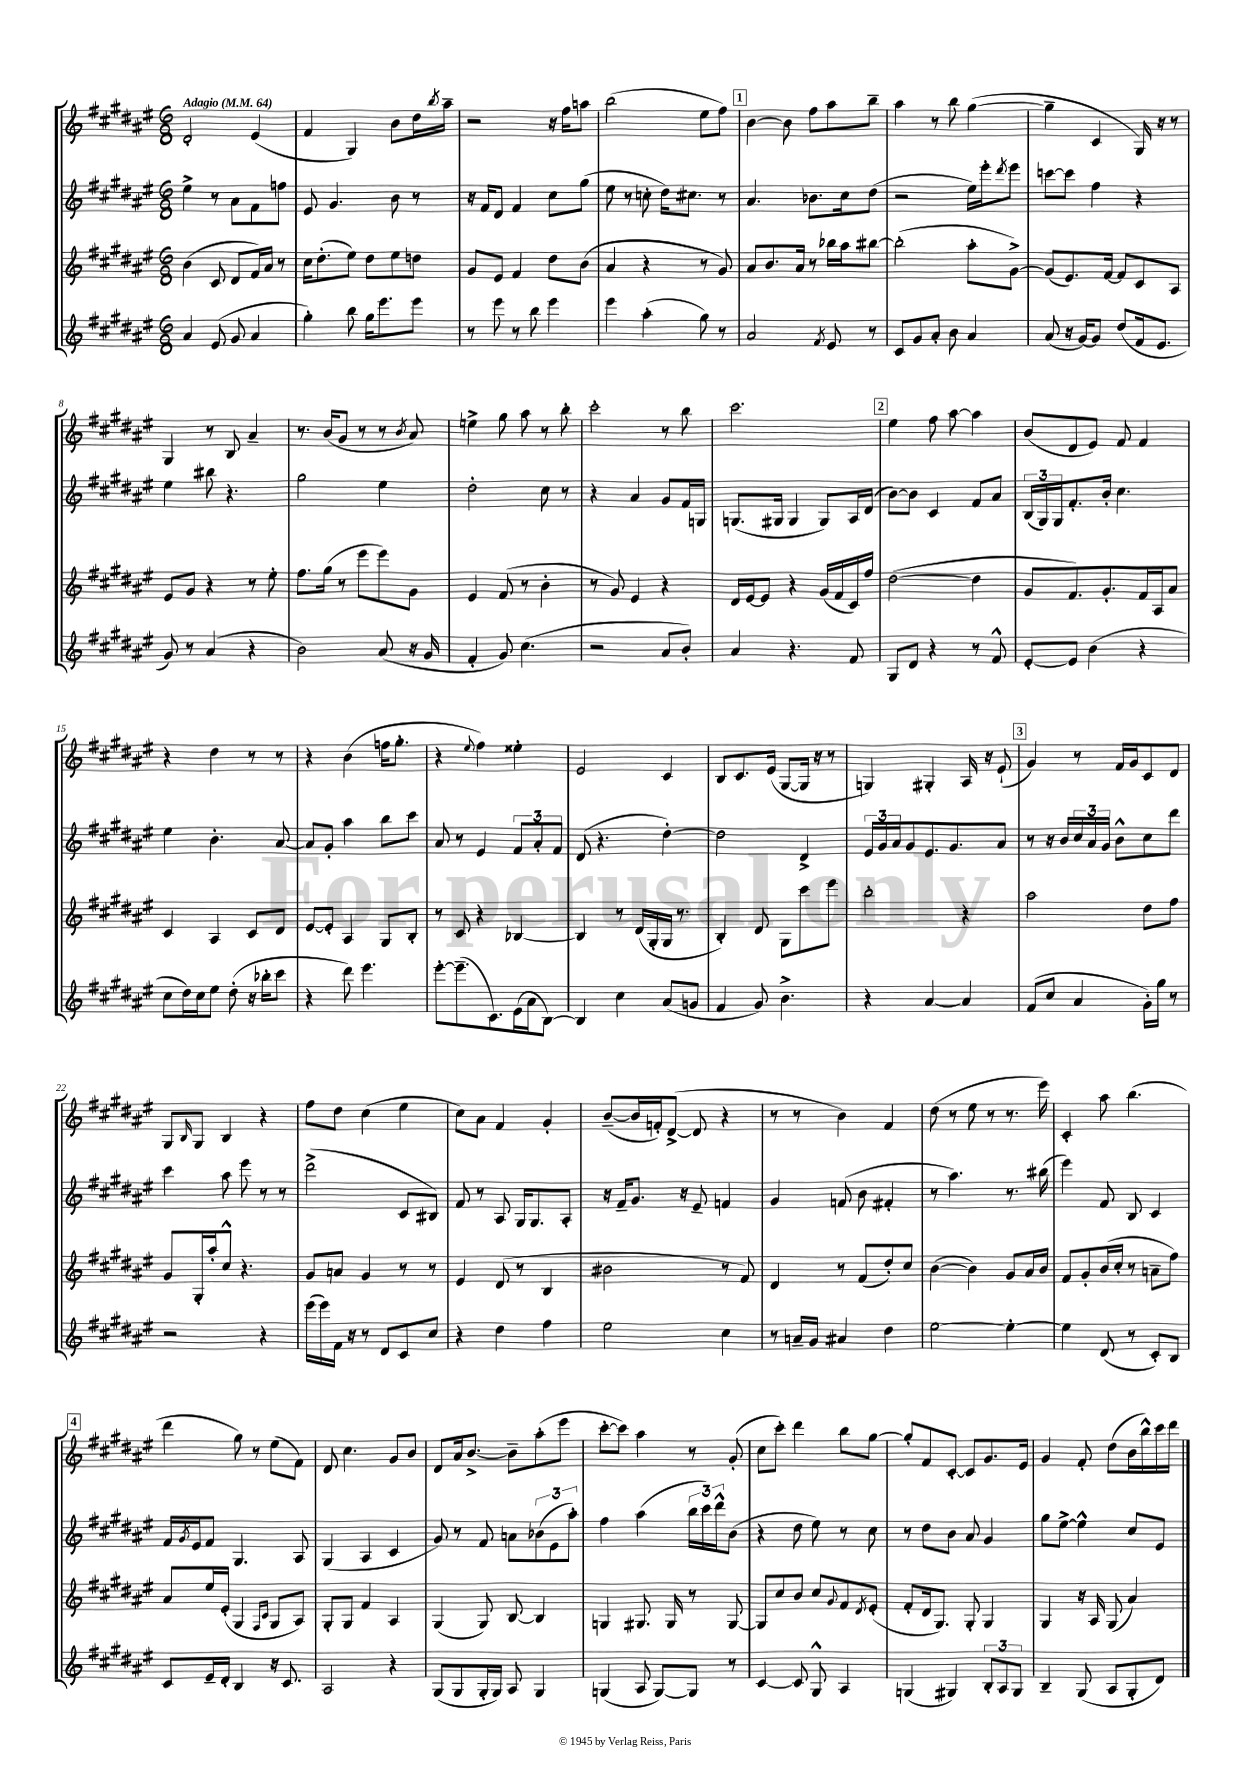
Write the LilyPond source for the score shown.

<<
\new StaffGroup <<
\new Staff = "s0" {
    \clef treble \key fis \major \numericTimeSignature \time 6/8 \tempo "Adagio" 4 = 64
    dis'2-. eis'4( |
    fis'4 gis4) b'8 dis''16 \acciaccatura { b''8 } ais''16-- |
    r2 r16 fis''16 a''8 |
    b''2( eis''8 fis''8) |
    \mark \markup { \box "1" } b'4~ b'8 fis''8 ais''8 b''8-- |
    ais''4 r8 b''8 gis''4~( |
    gis''4-- cis'4 gis16) r16 r8 |
    gis4 r8 b8 ais'4-- |
    r8. b'16( gis'8 r8 r8 \acciaccatura { b'8 } ais'8) |
    e''4-> gis''8 ais''8 r8 b''8-. |
    cis'''2-. r8 b''8 |
    cis'''2. |
    \mark \markup { \box "2" } eis''4 fis''8 ais''8~ ais''4 |
    b'8( dis'8 eis'8) fis'8 fis'4 |
    r4 dis''4 r8 r8 |
    r4 b'4( f''16 gis''8.-. |
    r4 \appoggiatura { eis''8 } fis''4) eisis''4-. |
    eis'2 cis'4 |
    b8 cis'8. eis'16( gis8~ gis16 r16 r8 |
    g4) gis4-. ais16 r16 eis'8-!( |
    \mark \markup { \box "3" } gis'4) r8 fis'16 gis'16 cis'8 dis'8 |
    gis8 \grace { b16 } gis8 b4 r4 |
    fis''8 dis''8 cis''4( eis''4 |
    cis''8) ais'8 fis'4 gis'4-. |
    b'8~--( b'16 f'16-.) dis'8~->( dis'8 r4 |
    r8 r8 b'4) fis'4 |
    dis''8( r8 eis''8 r8 r8. eis'''16) |
    cis'4-. ais''8 b''4.( |
    \mark \markup { \box "4" } dis'''4 gis''8) r8 eis''8( fis'8) |
    dis'8 cis''4. gis'8 b'8 |
    dis'8 ais'16 b'8.~-> b'8-- ais''8-.( eis'''8 |
    cis'''8~-. cis'''8) ais''4 r8 gis'8-.( |
    cis''8 cis'''8-.) dis'''4 b''8 gis''8~ |
    gis''8-. fis'8 cis'8~-. cis'8 gis'8. eis'16 |
    gis'4 fis'8-. dis''8( b'16 b''16-^) cis'''16 dis'''16 \bar "|." |
}
\new Staff = "s1" {
    \clef treble \key fis \major \numericTimeSignature \time 6/8
    eis''4-> r8 ais'8 fis'8 f''8 |
    eis'8 gis'4. b'8 r8 |
    r16 fis'16 dis'8 fis'4 cis''8 gis''8( |
    eis''8 r8 c''8-. dis''16) cis''8. r8 |
    \mark \markup { \box "1" } ais'4. bes'8. cis''16 dis''8( |
    r2 eis''16) eis'''16-. \acciaccatura { dis'''8 } eis'''8 |
    c'''8~ c'''8 fis''4 r4 |
    eis''4 bis''8 r4. |
    gis''2 eis''4 |
    dis''2-. cis''8 r8 |
    r4 ais'4 gis'8 fis'16 g16 |
    g8.( gis16 gis4 gis8) ais16 dis'16( |
    \mark \markup { \box "2" } b'8~) b'8 cis'4 fis'8 ais'8 |
    \tuplet 3/2 { b16( gis16) gis16 } fis'8.-. b'16-. cis''4. |
    eis''4 b'4.-. ais'8~ |
    ais'8 gis'8-. ais''4 b''8 cis'''8 |
    ais'8 r8 eis'4 \tuplet 3/2 { fis'8 ais'8-. fis'8 } |
    dis'8( r4. dis''4~-.) |
    dis''2 dis'4-> |
    \tuplet 3/2 { eis'16 gis'16 ais'16 } gis'8 eis'8. gis'8. ais'8 |
    \mark \markup { \box "3" } r8 r16 b'16 \tuplet 3/2 { cis''16 ais'16 gis'16 } b'8-^ cis''8 dis'''8 |
    cis'''4 ais''8 eis'''8 r8 r8 |
    dis'''2->( cis'8 bis8) |
    fis'8 r8 ais8 gis16 gis8. ais8-. |
    r16 fis'16-- gis'8. r16 eis'8-- f'4 |
    gis'4 f'8( b'8 fis'4-. |
    r8 ais''4.) r8. bis''16( |
    eis'''4) fis'8 b8 cis'4 |
    \mark \markup { \box "4" } fis'16 \acciaccatura { gis'8 } eis'16 fis'8 gis4. ais8 |
    gis4( ais4 cis'4 |
    gis'8) r8 fis'8 a'8 \tuplet 3/2 { bes'8( eis'8 ais''8-.) } |
    fis''4 ais''4( \tuplet 3/2 { b''16 cis'''16) dis'''16-^ } b'8( |
    r4 dis''8 eis''8) r8 cis''8 |
    r8 dis''8 b'8 ais'8 gis'4 |
    gis''8 eis''8~-> eis''4-^ cis''8 eis'8 \bar "|." |
}
\new Staff = "s2" {
    \clef treble \key fis \major \numericTimeSignature \time 6/8
    b'4( cis'8 dis'8 fis'16) ais'16 r8 |
    cis''16 dis''8.-.( eis''8) dis''8 eis''8 d''8 |
    gis'8 eis'8 fis'4 dis''8 b'8( |
    ais'4 r4 r8 gis'8) |
    \mark \markup { \box "1" } ais'8 b'8. ais'16 r8 bes''16 ais''16 bis''8~ |
    bis''2-.( ais''8-. gis'8~->) |
    gis'8( eis'8.) fis'16~ fis'8 cis'8 ais8 |
    eis'8 gis'8 r4 r8 eis''8-. |
    fis''8. gis''16( r8 eis'''8 eis'''8) gis'8 |
    eis'4 fis'8( r8 b'4-. |
    r8 gis'8) eis'4 r4 |
    dis'16 eis'16~ eis'8 r4 gis'16( fis'16 cis'16) fis''16 |
    \mark \markup { \box "2" } dis''2~( dis''4 |
    gis'8 fis'8.) gis'8.-. fis'16 ais16 ais'8 |
    cis'4 ais4 cis'8 dis'8 |
    eis'8~ eis'8-. ais4 gis8 b8-. |
    r8 cis'8 r4 bes4~ |
    bes4 r8 dis'16( gis16-. gis16 r8. |
    b4-.) dis'8 gis8 cis'''8 eis'''8 |
    b''2-. r4 |
    \mark \markup { \box "3" } ais''2 dis''8 fis''8 |
    gis'8 gis16-. ais''16-. cis''8-^ r4. |
    gis'8 a'8 gis'4 r8 r8 |
    eis'4 dis'8( r8 b4 |
    bis'2 r8 fis'8) |
    dis'4 r8 fis'8( dis''8-.) cis''8 |
    b'4~( b'4) gis'8 ais'16 b'16 |
    fis'8 gis'8-. b'16( cis''16-. r8 a'8-- fis''8) |
    \mark \markup { \box "4" } ais'8 eis''16 eis'16-.( gis4 \grace { fis16 cis'16 } gis8 ais8) |
    gis8-. gis8 fis'4 ais4 |
    gis4( gis8) b8~ b4 |
    g4 gis8. gis16 r8 gis8~ |
    gis8 cis''8 b'8 cis''8 \appoggiatura { gis'8 } fis'8 \acciaccatura { dis'8 } eis'8-.( |
    fis'8-. dis'16 gis8.) gis8-. gis4 |
    gis4 r16 ais16 gis8( ais'4) \bar "|." |
}
\new Staff = "s3" {
    \clef treble \key fis \major \numericTimeSignature \time 6/8
    ais'4 eis'8( gis'8 ais'4 |
    gis''4-.) b''8 gis''16 eis'''8. eis'''8 |
    r8 eis'''8 r8 b''8 eis'''4 |
    eis'''4 ais''4-.( gis''8) r8 |
    \mark \markup { \box "1" } ais'2 \acciaccatura { fis'8 } eis'8 r8 |
    cis'8 gis'8 ais'8-. b'8 ais'4 |
    ais'8( r16 gis'16~) gis'8 dis''8( fis'16 eis'8. |
    gis'8) r8 ais'4( r4 |
    b'2) ais'8( r16 gis'16 |
    fis'4-. gis'8) cis''4.( |
    r2 ais'8 b'8-.) |
    ais'4 r4. fis'8 |
    \mark \markup { \box "2" } gis8 dis'8 r4 r8 fis'8-^ |
    eis'8~-. eis'8 b'4( r4 |
    cis''8 dis''16) cis''16 eis''8 dis''8-.( r16 bes''16-. cis'''8 |
    r4 dis'''8) eis'''4. |
    eis'''8~-. eis'''8.--( cis'8.) eis'16( ais'16 b8~) |
    b4 cis''4 ais'8( g'8 |
    fis'4 gis'8) b'4.-> |
    r4 ais'4~ ais'4 |
    \mark \markup { \box "3" } fis'8( cis''8 ais'4 gis'16-.) gis''16 r8 |
    r2 r4 |
    eis'''16( eis'''16) fis'16 r16 r8 dis'8 cis'8 cis''8 |
    r4 dis''4 fis''4 |
    eis''2 cis''4 |
    r8 a'16-- gis'16 ais'4 dis''4 |
    eis''2~ eis''4~-. |
    eis''4 dis'8( r8 cis'8-.) b8 |
    \mark \markup { \box "4" } cis'8 eis'16-- dis'16-. b4 r16 cis'8. |
    ais2 r4 |
    gis8( gis8 gis16-. gis16) ais8 gis4 |
    g4( ais8 g8~) g8 r8 |
    cis'4~ cis'8 gis8-^ ais4 |
    g4( gis4) \tuplet 3/2 { b8-. ais8 gis8 } |
    b4-- gis8( ais8 gis8-. dis'8) \bar "|." |
}
>>
>>
